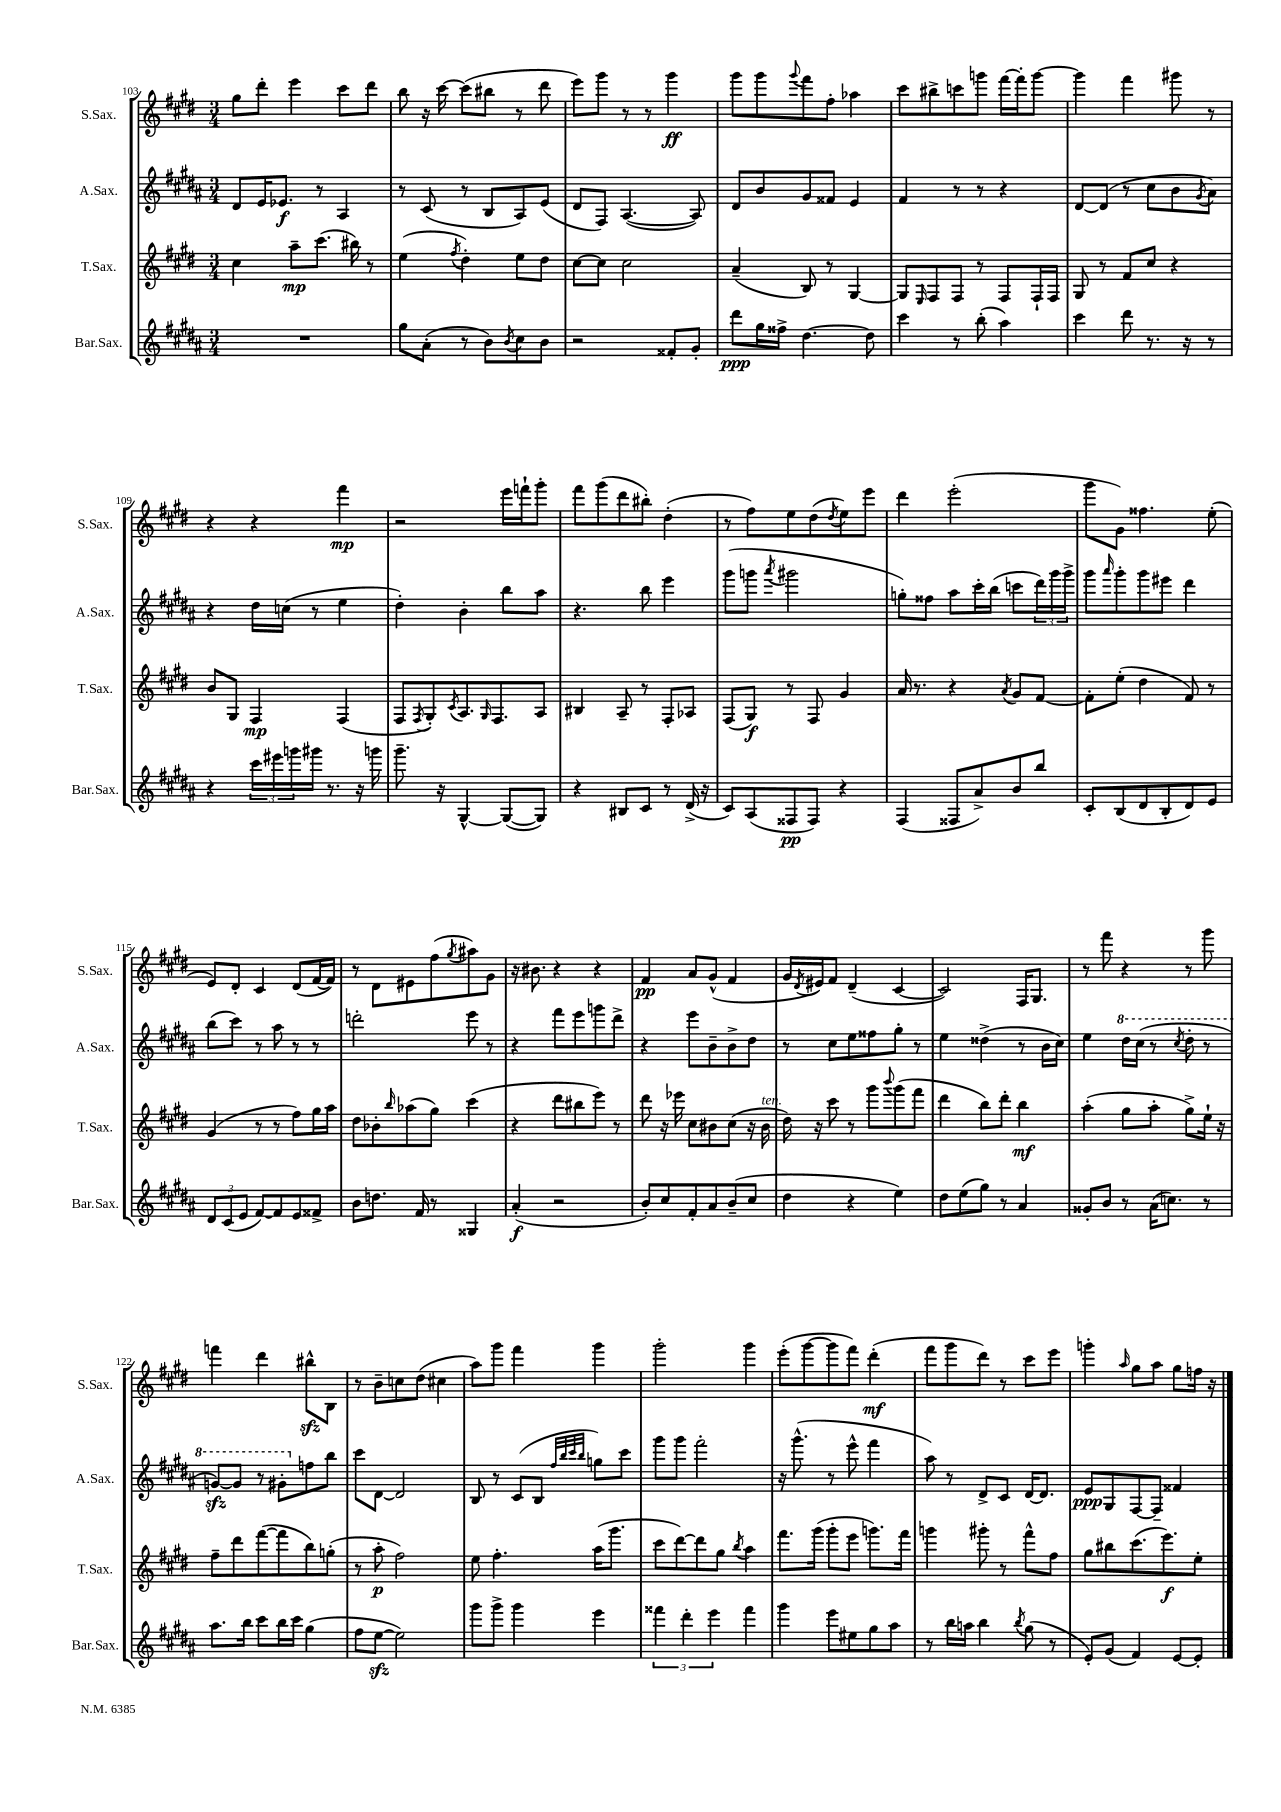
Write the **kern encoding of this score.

**kern	**kern	**kern	**kern
*staff4	*staff3	*staff2	*staff1
*clefG2	*clefG2	*clefG2	*clefG2
*k[f#c#g#d#a#]	*k[f#c#g#d#]	*k[f#c#g#d#a#]	*k[f#c#g#d#]
*M3/4	*M3/4	*M3/4	*M3/4
2.r	4cc#	8d#	8gg#
.	.	16e	8ddd#'
.	.	8.e-	.
.	8aa~	.	4eee
.	(8.ccc#	8r	.
.	.	4A#	8ccc#
.	16bb#)	.	.
.	8r	.	8ddd#
=	=	=	=
8gg#	(4ee	8r	8bb
(8a#'	.	(8c#	16r
.	.	.	[16ccc#
.	8qff#	.	.
8r	4dd#')	8r	(8ccc#]
8b)	.	8B	8bb#
8qb	.	.	.
8cc#	8ee	8A#)	8r
8b	8dd#	(8e	8ddd#
=	=	=	=
2r	[8cc#	8d#	8eee)
.	8cc#]	8F#)	8ggg#
.	2cc#	([4.A#	8r
.	.	.	8r
8f##'	.	.	4ggg#
8g#'	.	8A#])	.
=	=	=	=
8ddd#	(4a~	8d#	8ggg#
16gg#	.	8b	8ggg#
16ff##^	.	.	.
.	.	.	8qqggg#
[4.dd#	8B)	8g#	8fff#
.	8r	8f##	8ff#'
.	[4G#	4e	4aa-
8dd#]	.	.	.
=	=	=	=
4ccc#	8G#]	4f#	8ccc#
.	16qqE	.	.
.	8F#	.	8bb#^
8r	8F#	8r	8ccc
(8bb'	8r	8r	8ggg
4aa#)	8F#	4r	[16fff#
.	.	.	16fff#']
.	16F#`	.	[8ggg
.	16F#	.	.
=	=	=	=
4ccc#	8G#	[8d#	4ggg]
.	8r	(8d#]	.
8ddd#	8f#	8r	4fff#
8.r	8cc#	8cc#	.
.	4r	8b	8ggg#
16r	.	.	.
.	.	8qg#	.
8r	.	8a#)	8r
=	=	=	=
4r	8b	4r	4r
.	8G#	.	.
24ccc#	4F#	16dd#	4r
24eee#	.	.	.
.	.	(16cc	.
24ggg	.	.	.
16ggg#	.	8r	.
8.r	.	.	.
.	(4F#	4ee	4fff#
16r	.	.	.
16ggg	.	.	.
=	=	=	=
8.ggg#~	8F#	4dd#')	2r
.	8qF#	.	.
.	8G#')	.	.
16r	.	.	.
.	8qc#	.	.
[4G#^^	8.A	4b'	.
.	16qqG#	.	.
.	8.F#	.	.
(8G#_	.	8bb	16eee
.	.	.	16fff`
8G#])	8A	8aa#	8ggg#'
=	=	=	=
4r	4B#	4.r	8fff#
.	.	.	(8ggg#
8B#	8A~	.	8ddd#
8c#	8r	8bb	8bb#')
8r	8F#'	4eee	(4dd#'
(16d#^	8A-	.	.
16r	.	.	.
=	=	=	=
8c#)	(8F#	(8ggg#	8r
(8A#	8G#)	8ggg	8ff#)
.	.	8qaaa#	.
8F##	8r	2ggg#	8ee
8F##)	8F#	.	(8dd#
.	.	.	8qdd#
4r	4g#	.	8ee)
.	.	.	8eee
=	=	=	=
(4F#	16a	8gg')	4ddd#
.	8.r	.	.
.	.	8ff##	.
8F##	4r	8aa#	(2eee'
8a#^)	.	16ccc#'	.
.	.	(16bb	.
.	8qa	.	.
8b	8g#	8ccc	.
8bb	[8f#	24ddd#)	.
.	.	24ggg#	.
.	.	24ggg#^	.
=	=	=	=
8c#'	8f#']	8ggg#	8ggg#
.	.	16qqaaa#	.
(8B	(8ee'	8ggg#'	8g#)
8d#	4dd#	8ggg#	4.ff##
8B'	.	8eee#	.
8d#)	8f#)	4ddd#	.
8e	8r	.	(8ee'
=	=	=	=
12d#	(4g#	(8bb	8e)
(12c#	.	.	.
.	.	8ccc#)	8d#'
12e	.	.	.
[8f#)	8r	8r	4c#
8f#]	8r	8aa#	.
8e	8ff#)	8r	(8d#
8f##^	16gg#	8r	[16f#
.	16aa	.	16f#])
=	=	=	=
8b	8dd#	2ddd'	8r
8.dd	8b-'	.	8d#
.	16qqbb	.	.
.	(8aa-	.	8e#
16f#	.	.	.
8r	8gg#)	.	(8ff#
.	.	.	8qgg#
4G##	(4ccc#	8eee	8aa#)
.	.	8r	8g#
=	=	=	=
(4a#'	4r	4r	16r
.	.	.	8.b#
2r	8ddd#	8fff#	4r
.	8bb#	8eee	.
.	8eee)	8ggg	4r
.	8r	8ddd#^	.
=	=	=	=
8b')	8ddd#	4r	4f#
8cc#	16r	.	.
.	16eee-	.	.
8f#'	8cc#	8eee	8a
8a#	8b#	8b~	(8g#^^
(8b~	(8cc#	8b^	4f#
8cc#	16r	8dd#	.
.	16b#	.	.
=	=	=	=
4dd#	16dd#)	8r	16g#
.	.	.	8qd#
.	16r	.	16e#)
.	8ccc#	8cc#	8f#
4r	8r	8ee	(4d#~
.	8ggg#	8ff##	.
.	8qqbbb	.	.
4ee)	(8ggg#	8gg#'	[4c#
.	8fff#	8r	.
=	=	=	=
8dd#	4ddd#	4ee	2c#])
(8ee	.	.	.
8gg#)	8bb)	(4dd##^	.
8r	8ddd#'	.	.
4a#	4bb	8r	16F#
.	.	.	8.G#
.	.	16b	.
.	.	16cc#)	.
=	=	=	=
8g##'	(4aa'	4ee	8r
8b	.	.	8fff#
8r	8gg#	16ddd#	4r
.	.	(16ccc#	.
(16a#	8aa'	8r	.
8.cc)	.	.	.
.	.	8qccc#	.
.	8gg#^)	8ddd#'	8r
8r	16ee`	8r	8ggg#
.	16r	.	.
=	=	=	=
8.aa#	8ff#~	[8gg)	4fff
.	8ddd#	8gg]	.
16bb	.	.	.
8ccc#	([8fff#	8r	4ddd#
16bb	8fff#]	8gg#'	.
16ccc#	.	.	.
(4gg#	8bb)	8ff	8bb#^^
.	(8gg'	8bb	8B
=	=	=	=
8ff#	8r	8ccc#	8r
[8ee	8aa'	[8d#	8b~
2ee])	2ff#)	2d#]	8cc
.	.	.	(8dd#
.	.	.	4cc#
=	=	=	=
8ggg#	8ee	8B	8aa)
8ggg#^	4.ff#'	8r	8ggg#
4ggg#	.	(8c#	4fff#
.	.	8B	.
.	.	32qqff#	.
.	.	32qqbb	.
.	.	32qqccc#	.
.	.	32qqbb	.
4eee	(16aa	8gg)	4ggg#
.	8.ggg#	.	.
.	.	8ccc#	.
=	=	=	=
6fff##	8ccc#	8ggg#	2ggg#'
.	[8ddd#)	8ggg#	.
6ddd#'	.	.	.
.	8ddd#]	2fff#'	.
6eee	.	.	.
.	8gg#	.	.
.	8qbb	.	.
4fff##	4aa	.	4ggg#
=	=	=	=
4ggg#	8.fff#	16r	(8eee'
.	.	(8.ggg#^^	.
.	.	.	[8ggg#
.	(16ggg#	.	.
8eee	8ggg#'	8r	8ggg#]
8ee#	8eee	8eee^^	8fff#)
8gg#	8.ggg)	4fff#	(4ddd#'
8aa#	.	.	.
.	16fff#	.	.
=	=	=	=
8r	4ggg	8aa#)	8fff#
16bb	.	8r	8ggg#
16aa	.	.	.
4bb	8ggg#'	8d#^	8ddd#)
.	8r	8c#	8r
8qbb	.	.	.
(8gg#	8fff#^^	[16d#	8ccc#
.	.	8.d#]	.
8r	8ff#	.	8eee
=	=	=	=
8e')	8gg#	8e	4ggg'
(8g#	8bb#	8G#	.
.	.	.	16qqaa
4f#)	(8.ccc#	[8F#	8gg#
.	.	8F#~]	8aa
.	8.eee)	.	.
[8e	.	4f##	8gg#
8e']	8ee'	.	16ff
.	.	.	16r
==	==	==	==
*-	*-	*-	*-
